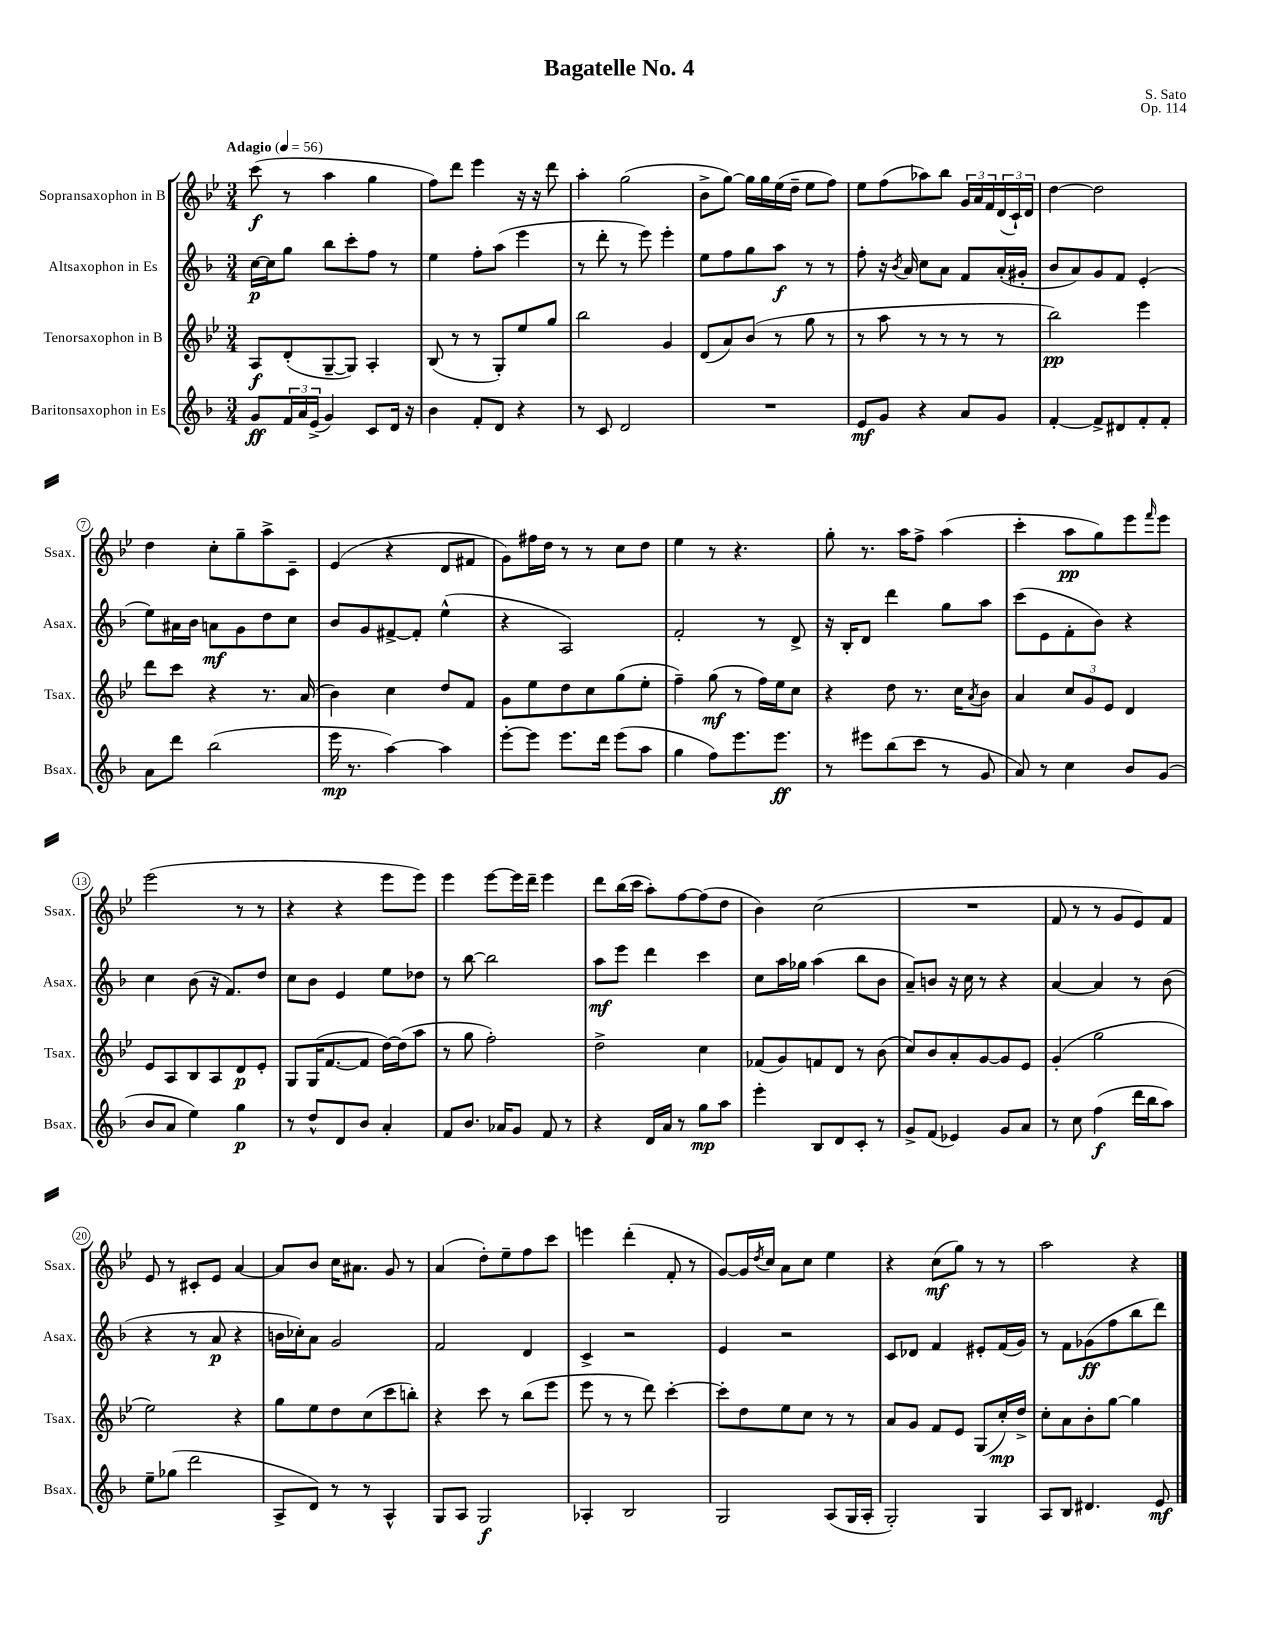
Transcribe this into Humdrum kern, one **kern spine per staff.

**kern	**dynam	**kern	**dynam	**kern	**dynam	**kern	**dynam
*part4	*part4	*part3	*part3	*part2	*part2	*part1	*part1
*staff4	*staff4	*staff3	*staff3	*staff2	*staff2	*staff1	*staff1
*I"Baritonsaxophon in Es	*	*I"Tenorsaxophon in B	*	*I"Altsaxophon in Es	*	*I"Sopransaxophon in B	*
*I'Bsax.	*	*I'Tsax.	*	*I'Asax.	*	*I'Ssax.	*
*clefG2	*	*clefG2	*	*clefG2	*	*clefG2	*
*k[b-]	*	*k[b-e-]	*	*k[b-]	*	*k[b-e-]	*
*M3/4	*	*M3/4	*	*M3/4	*	*M3/4	*
*MM56	*	*MM56	*	*MM56	*	*MM56	*
=1	=1	=1	=1	=1	=1	=1	=1
!	!	!	!	!	!	!LO:TX:a:B:t=Adagio	!
8g/L	ff	8A/L	f	[16cc\LL	p	(8ccc\	f
.	.	.	.	16cc\J]	.	.	.
24f/L	.	(8d'/	.	8gg\J	.	8r	.
24a/	.	.	.	.	.	.	.
(24e^/JJ	.	.	.	.	.	.	.
4g/)	.	[8G~/	.	8bb-\L	.	4aa\	.
.	.	8G/J])	.	8ccc'\	.	.	.
8c/L	.	4A'/	.	8ff\J	.	4gg\	.
16d/Jk	.	.	.	8r	.	.	.
16r	.	.	.	.	.	.	.
=2	=2	=2	=2	=2	=2	=2	=2
4b-\	.	(8B-/	.	4ee\	.	8ff\L)	.
.	.	8r	.	.	.	8ddd\J	.
8f'/L	.	8r	.	8ff'\L	.	4eee-\	.
8d/J	.	8G'/L)	.	(8aa\J	.	.	.
4r	.	8ee-/	.	4eee\	.	16r	.
.	.	.	.	.	.	16r	.
.	.	8gg/J	.	.	.	8ddd\	.
=3	=3	=3	=3	=3	=3	=3	=3
8r	.	2bb-\	.	8r	.	4aa'\	.
8c/	.	.	.	8ddd'\	.	.	.
2d/	.	.	.	8r	.	(2gg\	.
.	.	.	.	8eee\)	.	.	.
.	.	4g/	.	4eee'\	.	.	.
=4	=4	=4	=4	=4	=4	=4	=4
2.r	.	(8d/L	.	8ee\L	.	8b-^\L	.
.	.	8a/)	.	8ff\	.	[8gg\J)	.
.	.	(8b-/J	.	8gg\	.	16gg\LL]	.
.	.	.	.	.	.	16gg\	.
.	.	8r	.	8aa\J	f	(16ee-\	.
.	.	.	.	.	.	16dd~\JJ	.
.	.	8gg\	.	8r	.	8ee-\L	.
.	.	8r	.	8r	.	8ff\J)	.
=5	=5	=5	=5	=5	=5	=5	=5
8e/L	mf	8r	.	8ff'\	.	8ee-\L	.
8g/J	.	8aa\	.	16r	.	(8ff\	.
.	.	.	.	8qb-/	.	.	.
.	.	.	.	16a/	.	.	.
4r	.	8r	.	8cc\L	.	8aa-X\)	.
.	.	8r	.	8a\J	.	8bb-\J	.
8a/L	.	8r	.	8f/L	.	24g/LL	.
.	.	.	.	.	.	24a/	.
.	.	.	.	.	.	24f/	.
8g/J	.	8r	.	(16a'/L	.	(24d/	.
.	.	.	.	.	.	24c`/)	.
.	.	.	.	16g#X'/JJ	.	.	.
.	.	.	.	.	.	24d/JJ	.
=6	=6	=6	=6	=6	=6	=6	=6
[4f'/	.	2bb-\)	pp	8b-/L	.	[4dd\	.
.	.	.	.	8a/)	.	.	.
8f^/L]	.	.	.	8g/	.	2dd\]	.
8d#X/	.	.	.	8f/J	.	.	.
8f'/	.	4eee-\	.	(4e'/	.	.	.
8f'/J	.	.	.	.	.	.	.
!!LO:LB:g=z
=7	=7	=7	=7	=7	=7	=7	=7
8a\L	.	8ddd\L	.	8ee\L)	.	4dd\	.
8ddd\J	.	8ccc\J	.	16a#X\L	.	.	.
.	.	.	.	16b-\JJ	.	.	.
(2bb-\	.	4r	.	8an\L	mf	8cc'\L	.
.	.	.	.	8g\	.	8gg~\	.
.	.	8.r	.	8dd\	.	8aa^\	.
.	.	.	.	8cc\J	.	8c~\J	.
.	.	(16a/	.	.	.	.	.
=8	=8	=8	=8	=8	=8	=8	=8
16eee\	mp	4b-\)	.	8b-/L	.	(4e-/	.
8.r	.	.	.	.	.	.	.
.	.	.	.	8g/	.	.	.
[4aa\)	.	4cc\	.	[8f#X^/	.	4r	.
.	.	.	.	8f#'/J]	.	.	.
4aa\]	.	8dd/L	.	(4ee^^\	.	8d/L	.
.	.	8f/J	.	.	.	8f#X/J	.
=9	=9	=9	=9	=9	=9	=9	=9
[8eee'\L	.	8g\L	.	4r	.	8g\L)	.
8eee\J]	.	8ee-\	.	.	.	16ff#X\L	.
.	.	.	.	.	.	16dd\JJ	.
8.eee\L	.	8dd\	.	2A/)	.	8r	.
.	.	8cc\	.	.	.	8r	.
16ddd\Jk	.	.	.	.	.	.	.
(8eee\L	.	(8gg\	.	.	.	8cc\L	.
8aa\J	.	8ee-'\J	.	.	.	8dd\J	.
=10	=10	=10	=10	=10	=10	=10	=10
4gg\	.	4ff~\)	.	2f'/	.	4ee-\	.
8ff\L)	.	(8gg\	mf	.	.	8r	.
8.eee\	.	8r	.	.	.	4.r	.
.	.	16ff\LL)	.	8r	.	.	.
8.eee\J	ff	16ee-\J	.	.	.	.	.
.	.	8cc\J	.	8d^/	.	.	.
=11	=11	=11	=11	=11	=11	=11	=11
8r	.	4r	.	16r	.	8gg'\	.
.	.	.	.	16B-'/KL	.	.	.
8eee#X\L	.	.	.	8d/J	.	8.r	.
(8bb-\	.	8dd\	.	4ddd\	.	.	.
.	.	.	.	.	.	16aa\KL	.
8ccc\J	.	8.r	.	.	.	8ff^\J	.
8r	.	.	.	8gg\L	.	(4aa\	.
.	.	16cc\KL	.	.	.	.	.
.	.	8qa/	.	.	.	.	.
8g/	.	8b-\J	.	8aa\J	.	.	.
=12	=12	=12	=12	=12	=12	=12	=12
8a/)	.	4a/	.	(8ccc\L	.	4ccc'\	.
8r	.	.	.	8e\	.	.	.
4cc\	.	12cc/L	.	8f'\	.	8aa\L	pp
.	.	12g/	.	.	.	.	.
.	.	.	.	8b-\J)	.	8gg\)	.
.	.	12e-/J	.	.	.	.	.
8b-/L	.	4d/	.	4r	.	8eee-\	.
.	.	.	.	.	.	16qqfff/	.
(8g/J	.	.	.	.	.	8eee-\J	.
!!LO:LB:g=z
=13	=13	=13	=13	=13	=13	=13	=13
8b-/L	.	8e-/L	.	4cc\	.	(2eee-\	.
8a/J	.	8A/	.	.	.	.	.
4ee\)	.	8B-/	.	(8b-\	.	.	.
.	.	8A/	.	16r	.	.	.
.	.	.	.	8.f/L)	.	.	.
4gg\	p	8d/	p	.	.	8r	.
.	.	8e-'/J	.	8dd/J	.	8r	.
=14	=14	=14	=14	=14	=14	=14	=14
8r	.	8G/L	.	8cc\L	.	4r	.
8dd^^/L	.	(16G/K	.	8b-\J	.	.	.
.	.	[8.f/	.	.	.	.	.
8d/	.	.	.	4e/	.	4r	.
8b-/J	.	8f/J]	.	.	.	.	.
4a'/	.	[16dd\LL)	.	8ee\L	.	8eee-\L	.
.	.	(16dd\J]	.	.	.	.	.
.	.	8aa\J	.	8dd-X\J	.	8eee-\J)	.
=15	=15	=15	=15	=15	=15	=15	=15
8f/L	.	8r	.	8r	.	4eee-\	.
8.b-/J	.	8gg\	.	[8bb-\	.	.	.
.	.	2ff'\)	.	2bb-\]	.	[8eee-\L	.
16a-X/KL	.	.	.	.	.	.	.
8g/J	.	.	.	.	.	16eee-\L]	.
.	.	.	.	.	.	16ddd~\JJ	.
8f/	.	.	.	.	.	4eee-\	.
8r	.	.	.	.	.	.	.
=16	=16	=16	=16	=16	=16	=16	=16
4r	.	2dd^\	.	8aa\L	mf	8ddd\L	.
.	.	.	.	8eee\J	.	(16bb-\L	.
.	.	.	.	.	.	16ccc\JJ	.
16d/LL	.	.	.	4ddd\	.	8aa'\L)	.
16a/JJ	.	.	.	.	.	.	.
8r	.	.	.	.	.	[8ff\	.
8gg\L	mp	4cc\	.	4ccc\	.	(8ff\]	.
8aa\J	.	.	.	.	.	8dd\J	.
=17	=17	=17	=17	=17	=17	=17	=17
4eee'\	.	(8f-X/L	.	8cc\L	.	4b-\)	.
.	.	8g/)	.	16aa\L	.	.	.
.	.	.	.	16gg-X\JJ	.	.	.
8B-/L	.	8fn/	.	(4aa\	.	(2cc\	.
8d/	.	8d/J	.	.	.	.	.
8c'/J	.	8r	.	8bb-\L	.	.	.
8r	.	(8b-\	.	8b-\J	.	.	.
=18	=18	=18	=18	=18	=18	=18	=18
8g^/L	.	8cc/L)	.	8a~/L)	.	2.r	.
(8f/J	.	8b-/	.	8bn/J	.	.	.
4e-X/)	.	8a'/	.	16r	.	.	.
.	.	.	.	16cc\	.	.	.
.	.	[8g/	.	8r	.	.	.
8g/L	.	8g/]	.	4r	.	.	.
8a/J	.	8e-/J	.	.	.	.	.
=19	=19	=19	=19	=19	=19	=19	=19
8r	.	(4g'/	.	[4a/	.	8f/	.
8cc\	.	.	.	.	.	8r	.
(4ff\	f	2gg\	.	4a/]	.	8r	.
.	.	.	.	.	.	8g/L	.
16ddd\LL	.	.	.	8r	.	8e-/)	.
16bb-\J	.	.	.	.	.	.	.
8aa\J)	.	.	.	(8b-\	.	8f/J	.
!!LO:LB:g=z
=20	=20	=20	=20	=20	=20	=20	=20
8ee~\L	.	2ee-\)	.	4r	.	8e-/	.
(8gg-X\J	.	.	.	.	.	8r	.
2ddd\	.	.	.	8r	.	8c#X'/L	.
.	.	.	.	8a/	p	8e-/J	.
.	.	4r	.	4r	.	[4a/	.
=21	=21	=21	=21	=21	=21	=21	=21
8A^/L	.	8gg\L	.	16bn\LL	.	8a/L]	.
.	.	.	.	16cc-X'\J)	.	.	.
8d/J)	.	8ee-\	.	8a\J	.	8b-/J	.
8r	.	8dd\	.	2g/	.	16cc\KL	.
.	.	.	.	.	.	8.a#X\J	.
8r	.	(8cc\	.	.	.	.	.
4A^^/	.	8ccc\	.	.	.	8g/	.
.	.	8bbn'\J)	.	.	.	8r	.
=22	=22	=22	=22	=22	=22	=22	=22
8G/L	.	4r	.	2f/	.	(4a/	.
8A/J	.	.	.	.	.	.	.
2G/	f	8ccc\	.	.	.	8dd'\L)	.
.	.	8r	.	.	.	8ee-~\	.
.	.	(8bb-\L	.	4d/	.	8ff\	.
.	.	8eee-\J	.	.	.	8ccc\J	.
=23	=23	=23	=23	=23	=23	=23	=23
4A-X'/	.	8eee-\	.	4c^/	.	4eeen\	.
.	.	8r	.	.	.	.	.
2B-/	.	8r	.	2r	.	(4ddd'\	.
.	.	8ddd\)	.	.	.	.	.
.	.	[4ccc'\	.	.	.	8f'/	.
.	.	.	.	.	.	8r	.
=24	=24	=24	=24	=24	=24	=24	=24
2G/	.	8ccc'\L]	.	4e/	.	[8g/L)	.
.	.	8dd\	.	.	.	16g/L]	.
.	.	.	.	.	.	8qdd/	.
.	.	.	.	.	.	16cc/JJ	.
.	.	8ee-\	.	2r	.	8a\L	.
.	.	8cc\J	.	.	.	8cc\J	.
(8A/L	.	8r	.	.	.	4ee-\	.
16G/L	.	8r	.	.	.	.	.
16A'/JJ	.	.	.	.	.	.	.
=25	=25	=25	=25	=25	=25	=25	=25
2G'/)	.	8a/L	.	8c/L	.	4r	.
.	.	8g/J	.	8d-X/J	.	.	.
.	.	8f/L	.	4f/	.	(8cc\L	mf
.	.	8e-/J	.	.	.	8gg\J)	.
4G/	.	(8G/L	.	8e#X'/L	.	8r	.
.	.	16cc'/L)	mp	(16f/L	.	8r	.
.	.	16dd^/JJ	.	16g/JJ)	.	.	.
=26	=26	=26	=26	=26	=26	=26	=26
8A/L	.	8cc'\L	.	8r	.	2aa\	.
8B-/J	.	8a\	.	8f\L	.	.	.
4.d#X/	.	8b-'\	.	(8g-X\	ff	.	.
.	.	[8gg\J	.	8ff\	.	.	.
.	.	4gg\]	.	8bb-\	.	4r	.
8e/	mf	.	.	8ddd\J)	.	.	.
==	==	==	==	==	==	==	==
*-	*-	*-	*-	*-	*-	*-	*-
